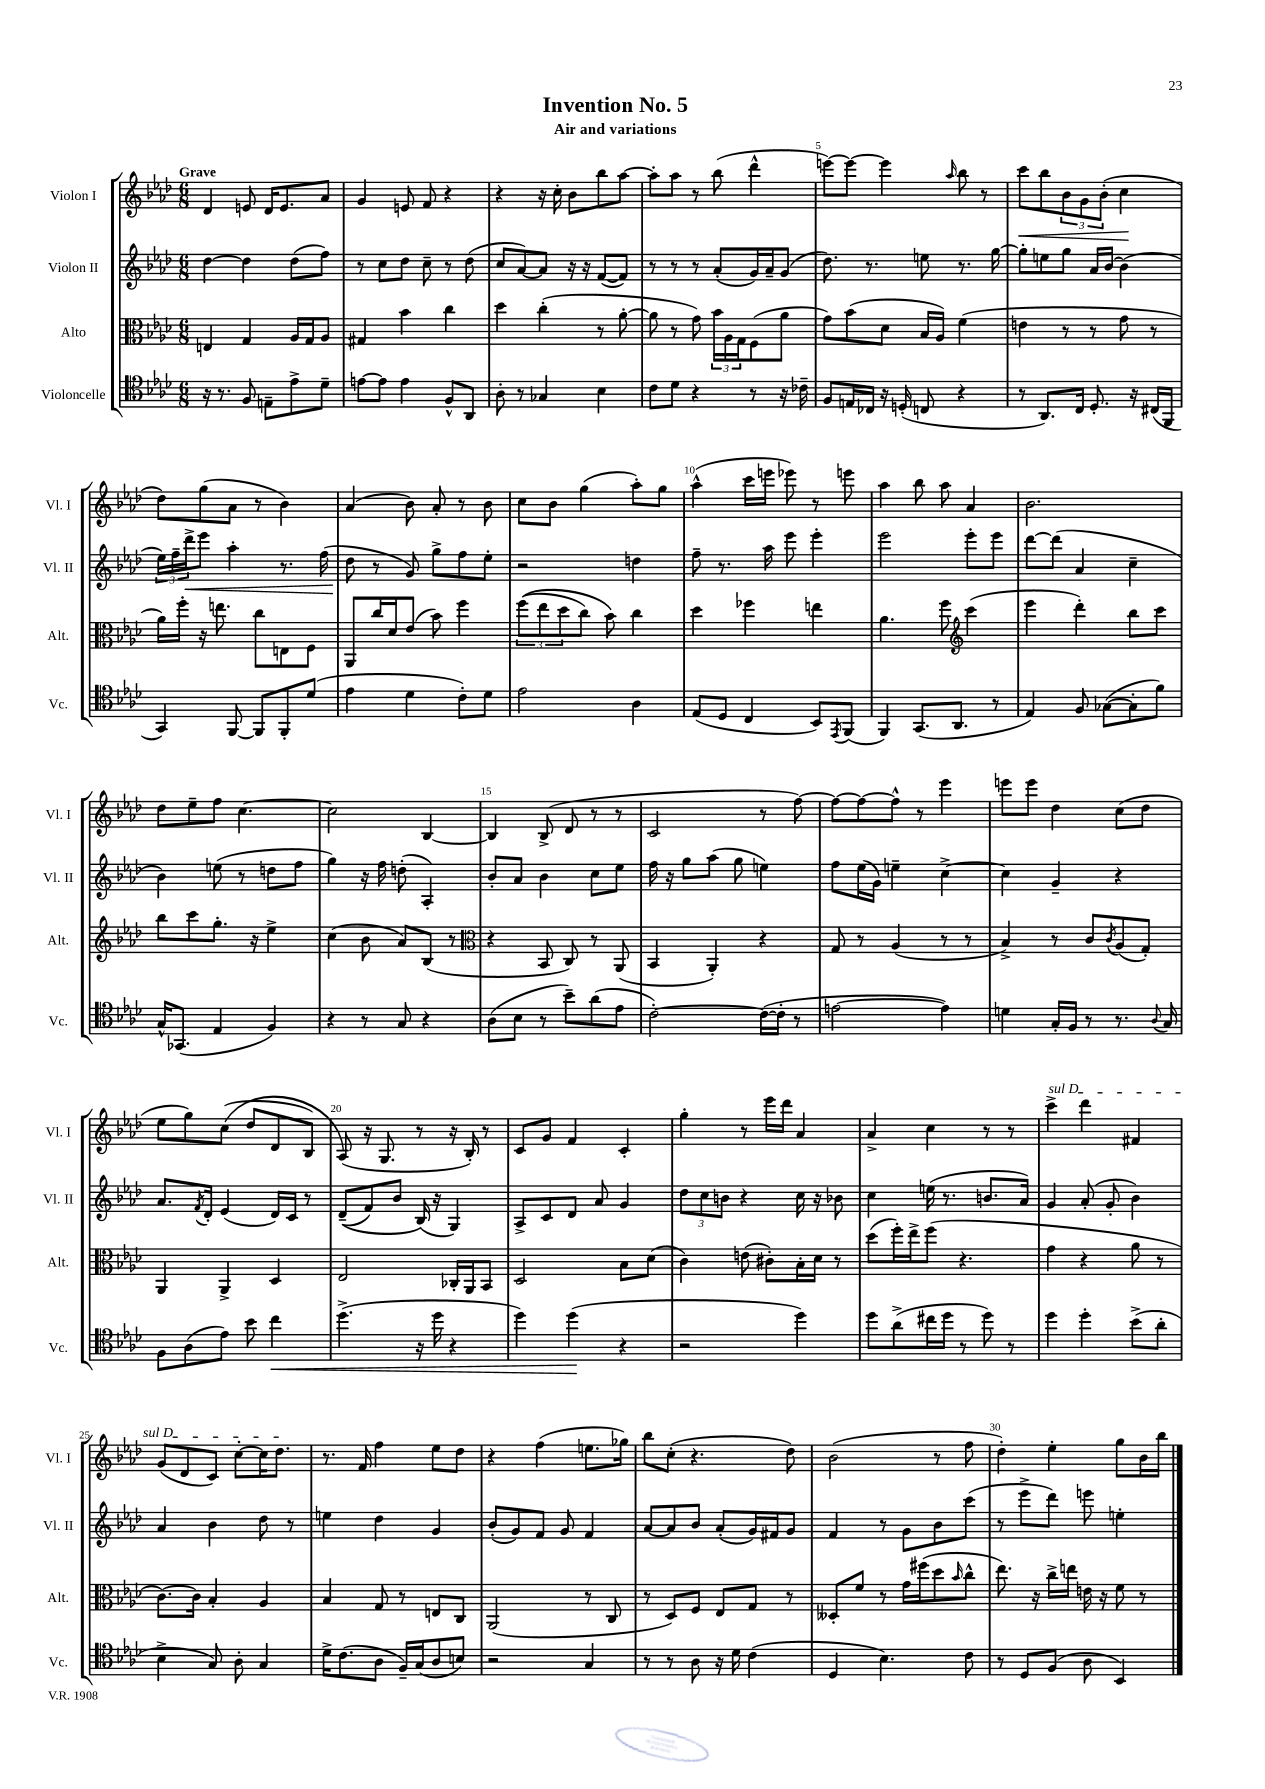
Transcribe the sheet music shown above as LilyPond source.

\header { title = "Invention No. 5" subtitle = "Air and variations" }
<<
\new StaffGroup <<
\new Staff = "s0" \with { instrumentName = "Violon I" shortInstrumentName = "Vl. I" } {
    \clef treble \key aes \major \numericTimeSignature \time 6/8 \tempo "Grave"
    des'4 e'8 des'16 e'8. aes'8 |
    g'4 e'8 f'8 r4 |
    r4 r16 c''16-. bes'8 bes''8 aes''8~ |
    aes''8-. aes''8 r8 bes''8( des'''4-^ |
    e'''8~) e'''8~ e'''4 \grace { aes''16 } bes''8 r8 |
    c'''8\< bes''8 \tuplet 3/2 { bes'8 g'8 bes'8-.( } c''4\! |
    des''8) g''8( aes'8 r8 bes'4) |
    aes'4( bes'8) aes'8-. r8 bes'8 |
    c''8 bes'8 g''4( aes''8-.) g''8 |
    aes''4-^( c'''16 e'''16 ees'''8) r8 e'''8 |
    aes''4 bes''8 aes''8 aes'4 |
    bes'2. |
    des''8 ees''8-- f''8 c''4.~ |
    c''2 bes4~ |
    bes4 bes8->( des'8 r8 r8 |
    c'2 r8 f''8~) |
    f''8~ f''8~ f''8-^ r8 ees'''4 |
    e'''8 e'''8 des''4 c''8( des''8 |
    ees''8 g''8) c''8(\( des''8 des'8 bes8) |
    aes8(\) r16 g8. r8 r16 bes16-.) r8 |
    c'8 g'8 f'4 c'4-. |
    g''4-. r8 ees'''16 des'''16 aes'4 |
    aes'4-> c''4 r8 r8 |
    \once \override TextSpanner.bound-details.left.text = \markup { \italic "sul D" } c'''4->\startTextSpan des'''4 fis'4 |
    g'8( des'8 c'8) c''8~-. c''16 des''8.\stopTextSpan |
    r8. f'16 f''4 ees''8 des''8 |
    r4 f''4( e''8. ges''16) |
    bes''8 c''8-.( r4. des''8) |
    bes'2( r8 f''8 |
    des''4-.) ees''4-. g''8 bes'16 bes''16 \bar "|." |
}
\new Staff = "s1" \with { instrumentName = "Violon II" shortInstrumentName = "Vl. II" } {
    \clef treble \key aes \major \numericTimeSignature \time 6/8
    des''4~ des''4 des''8( f''8) |
    r8 c''8 des''8 c''8-- r8 des''8( |
    c''8 aes'8~) aes'8 r16 r16 f'8~( f'8) |
    r8 r8 r8 aes'8-.( g'16) aes'16-- g'8( |
    des''8.) r8. e''8 r8. g''16~ |
    g''8-. e''8 g''8 aes'16 bes'16~ bes'4( |
    \tuplet 3/2 { ees''16) f''16-- des'''16->\< } ees'''8 aes''4-. r8. f''16( |
    des''8\! r8 g'8) g''8-> f''8 ees''8-. |
    r2 d''4 |
    f''8-- r8. aes''16 ees'''8 ees'''4-. |
    ees'''2 ees'''8-. ees'''8 |
    des'''8~ des'''8( aes'4 c''4-- |
    bes'4) e''8( r8 d''8 f''8 |
    g''4) r16 f''16 d''8-.( aes4-.) |
    bes'8-. aes'8 bes'4 c''8 ees''8 |
    f''16 r16 g''8 aes''8( g''8 e''4) |
    f''8 ees''16( g'16) e''4-- c''4~-> |
    c''4 g'4-- r4 |
    aes'8. \acciaccatura { f'8 } des'16-. ees'4( des'16) c'16 r8 |
    des'8--(\( f'8) bes'8 bes16(\) r16 g4) |
    aes8-> c'8 des'8 aes'8 g'4 |
    \tuplet 3/2 { des''8 c''8 b'8 } r4 c''16 r16 bes'8 |
    c''4 e''16( r8. b'8. aes'16) |
    g'4 aes'8-.( g'8-. bes'4) |
    aes'4 bes'4 des''8 r8 |
    e''4 des''4 g'4 |
    bes'8-.( g'8) f'8 g'8 f'4 |
    aes'8~ aes'8 bes'8 aes'8-.( g'16) fis'16 g'8 |
    f'4 r8 g'8 bes'8 c'''8( |
    r8 ees'''8-> des'''8) e'''8 e''4-. \bar "|." |
}
\new Staff = "s2" \with { instrumentName = "Alto" shortInstrumentName = "Alt." } {
    \clef alto \key aes \major \numericTimeSignature \time 6/8
    e4 g4 aes16 g16 aes8 |
    gis4 bes'4 c''4 |
    des''4 c''4-.( r8 aes'8~-. |
    aes'8 r8 g'8) \tuplet 3/2 { bes'16 aes16 g16 } f8( aes'8 |
    g'8) bes'8( des'8 bes16 aes16) f'4( |
    e'4 r8 r8 g'8 r8 |
    aes'16) f''16-. r16 e''8. c''8 e8 f8 |
    aes,8 c''16 des'16 ees'8( bes'8) f''4 |
    \tuplet 3/2 { f''8(\( ees''8 des''8 } c''8) bes'8\) c''4 |
    des''4 fes''4 e''4 |
    aes'4. f''8 \clef treble c'''4( |
    ees'''4 des'''4-.) bes''8 c'''8 |
    bes''8 c'''8 g''8.-. r16 ees''4-> |
    c''4( bes'8 aes'8) bes8( r8 |
    \clef alto r4 bes,8 c8) r8 aes,8( |
    bes,4 aes,4-.) r4 |
    g8 r8 aes4( r8 r8 |
    bes4->) r8 c'8 \acciaccatura { c'8 } aes8( g8-.) |
    aes,4 aes,4-> des4 |
    ees2 ces16-. aes,16 bes,8 |
    des2 bes8 des'8( |
    c'4) e'8( cis'8-.) bes16-. des'16 r8 |
    des''8( f''16-.) ees''16-> f''8( r4. |
    g'4 r4 aes'8 r8 |
    c'8.~) c'16 bes4-. aes4 |
    bes4 g8 r8 e8 c8 |
    aes,2( r8 c8 |
    r8 des8) f8 ees8 g8 r8 |
    deses8-. f'8 r8 g'16 fis''16( des''8 \grace { bes'16 } c''8-^ |
    ees''8.) r16 c''16-> e''16 e'16 r16 f'8 r8 \bar "|." |
}
\new Staff = "s3" \with { instrumentName = "Violoncelle" shortInstrumentName = "Vc." } {
    \clef tenor \key aes \major \numericTimeSignature \time 6/8
    r16 r8. f8 e8-- ees'8-> des'8-- |
    e'8~ e'8 e'4 f8-^ aes,8 |
    aes8-. r8 ges4 bes4 |
    c'8 des'8 r4 r8 r16 ces'16-- |
    f8 e16 ces16 r16 d16-.( c8 r4 |
    r8 aes,8.) c16 des8.-. r16 cis16( f,16 |
    g,4) f,8~ f,8 f,8-. des'8( |
    ees'4 des'4 c'8-.) des'8 |
    ees'2 aes4 |
    ees8( des8 c4 bes,8) \acciaccatura { ees,8 } f,8( |
    f,4) g,8.( aes,8. r8 |
    ees4) f8 ges8~( ges8-. f'8) |
    g16-^ ges,8.( ees4 f4) |
    r4 r8 g8 r4 |
    aes8( bes8 r8 bes'8--) aes'8( ees'8 |
    c'2~-.) c'16~( c'16-. r8 |
    e'2~ e'4) |
    d'4 g16-. f16 r8 r8. \appoggiatura { aes8 } g16 |
    f8 aes8( ees'8) bes'8 c''4\< |
    des''4.->( r16 des''16 r4 |
    des''4) des''4\!( r4 |
    r2 des''4) |
    des''8 aes'8->( cis''16 des''16 r8 des''8) r8 |
    des''4 des''4-. bes'8->( aes'8-. |
    bes4-> g8) aes8-. g4 |
    des'16-> c'8.( aes8 f16--) g16( aes8 b8) |
    r2 g4 |
    r8 r8 aes8 r16 des'16 c'4( |
    des4 bes4.) c'8 |
    r8 des8 f8( aes8 bes,4) \bar "|." |
}
>>
>>
\layout { \context { \Score \override BarNumber.break-visibility = ##(#f #t #t) barNumberVisibility = #(every-nth-bar-number-visible 5) } }
